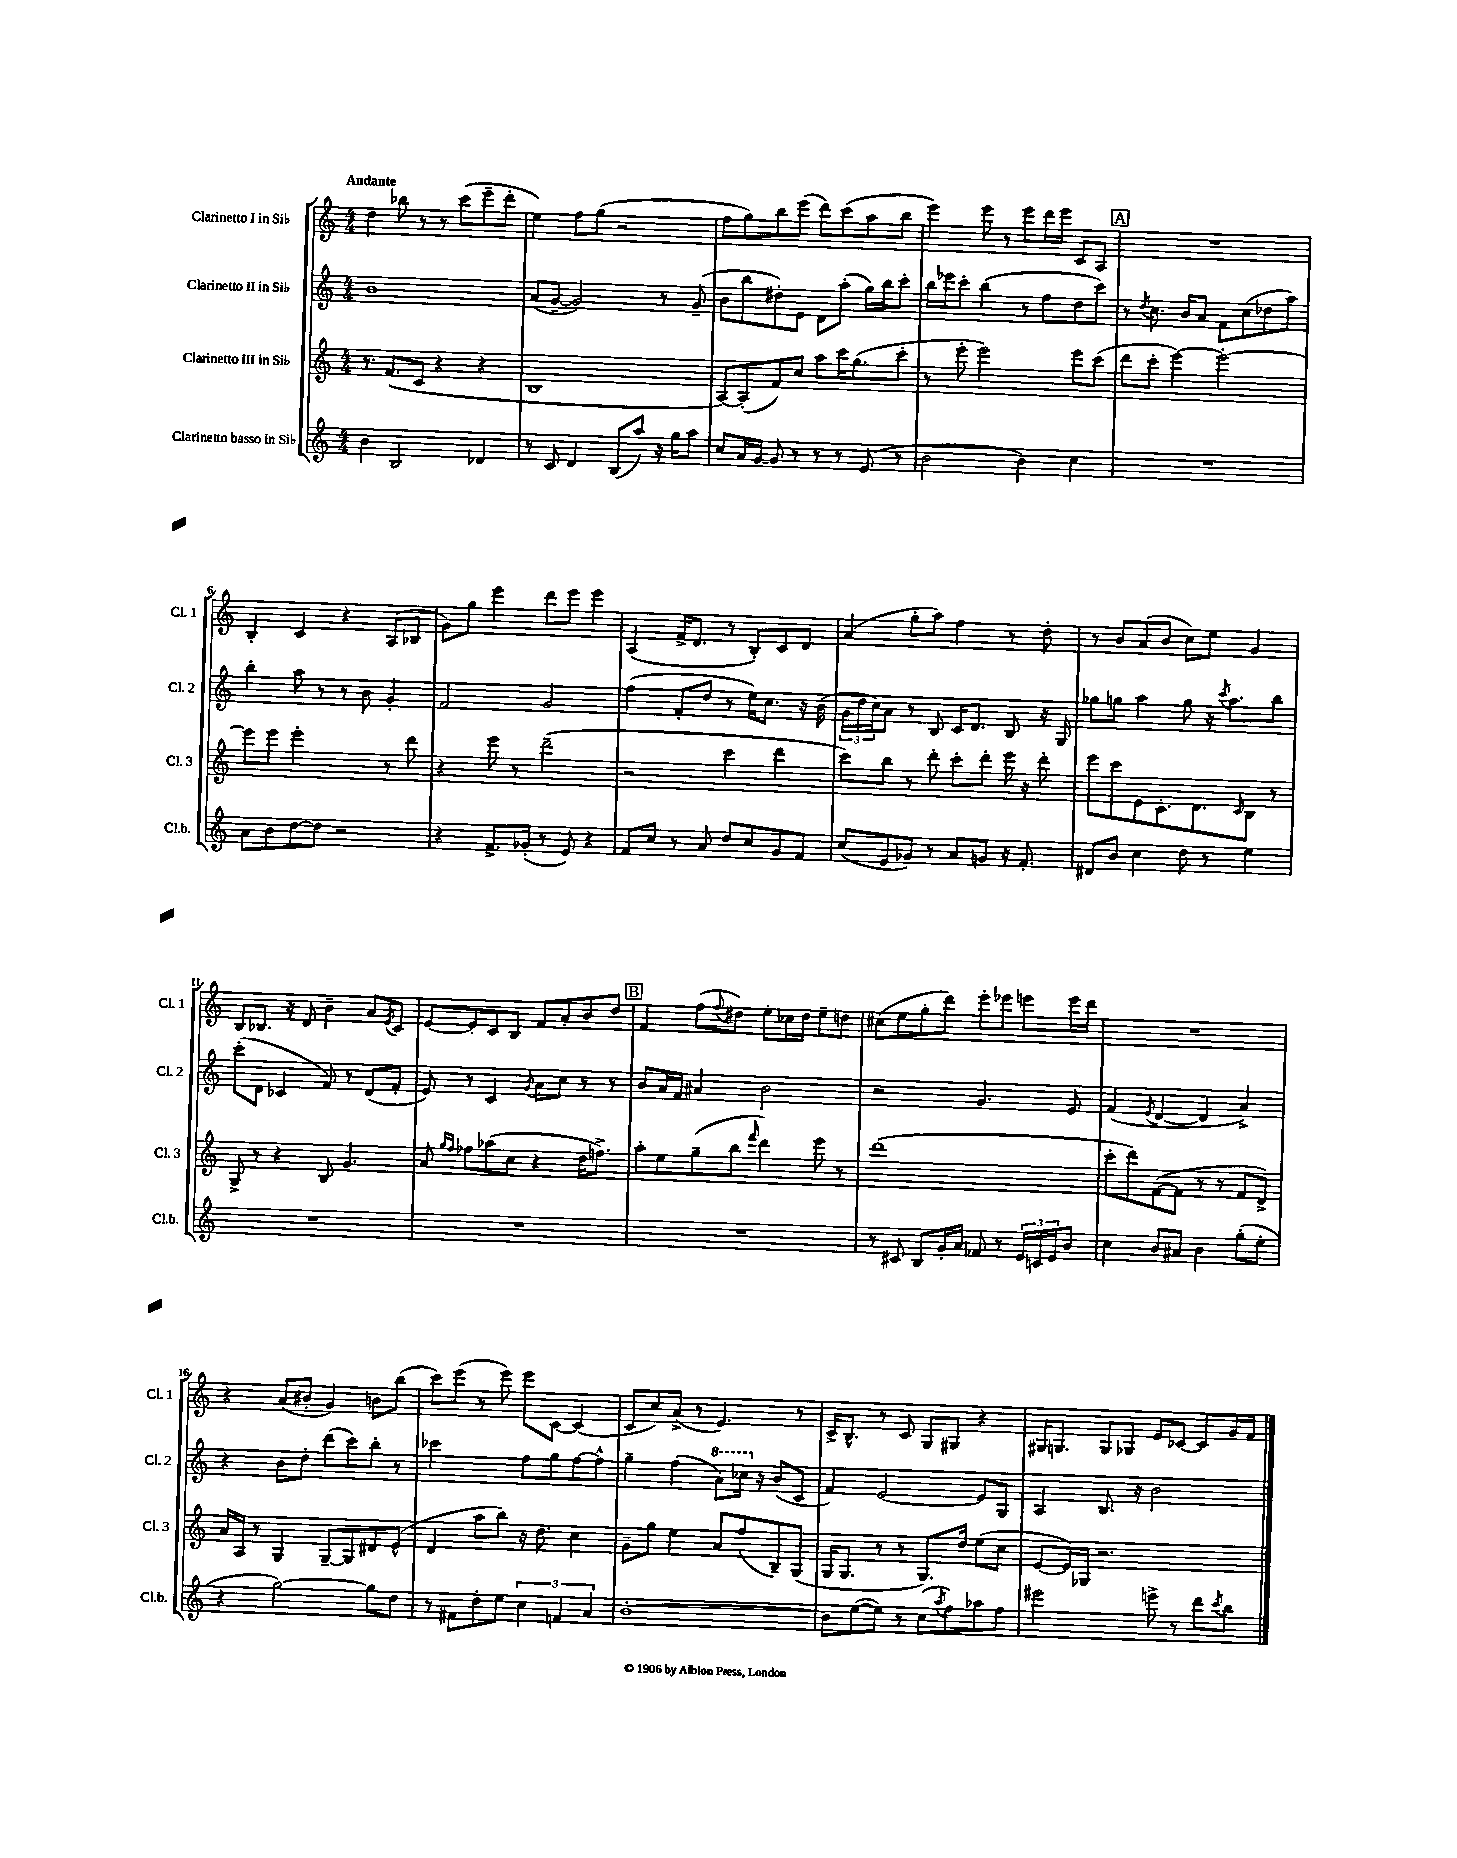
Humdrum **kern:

**kern	**kern	**kern	**kern
*part4	*part3	*part2	*part1
*staff4	*staff3	*staff2	*staff1
*I"Clarinetto basso in Si♭	*I"Clarinetto III in Si♭	*I"Clarinetto II in Si♭	*I"Clarinetto I in Si♭
*I'Cl.b.	*I'Cl. 3	*I'Cl. 2	*I'Cl. 1
*clefG2	*clefG2	*clefG2	*clefG2
*k[]	*k[]	*k[]	*k[]
*M4/4	*M4/4	*M4/4	*M4/4
=1	=1	=1	=1
!	!	!	!LO:TX:a:B:t=Andante
4b\	8.r	1b	4dd\
.	(8.f/L	.	.
2B/	.	.	8bb-X\
.	8c/J	.	8r
.	4r	.	8r
.	.	.	(8ccc\L
4d-X/	4r	.	8eee~\
.	.	.	8ddd'\J
=2	=2	=2	=2
8r	1B	(8a/L	4ee\)
8c/	.	[8g~/J	.
4d/	.	2g/])	8ff\L
.	.	.	(8gg\J
(8B/L	.	.	2r
8aa/J)	.	.	.
16r	.	8r	.
16gg\KL	.	.	.
8aa\J	.	(8g~/	.
=3	=3	=3	=3
8cc/L	[8A/L)	8b\L	8ff\L
16a/L	(8A'/]	8bb\	8gg\)
[16g/JJ	.	.	.
8g/]	8f/)	8dd#X'\)	8bb\
8r	8cc/J	8e\J	(8eee\J
8r	8aa\L	8d\L	8ddd\L)
8r	16ccc\K	(8aa'\J	(8ccc\
.	(8.gg\	.	.
(8e/	.	16gg\LL)	8aa\
.	.	16bb\J	.
8r	8ccc'\J	8ccc'\J	8bb\J
=4	=4	=4	=4
2b\	8r	16bb\LL	4eee\)
.	.	16eee-X\J	.
.	8eee'\	8ccc'\J	.
.	2eee\)	(4bb\	8eee\
.	.	.	8r
4b\)	.	8r	8eee\L
.	.	8ff\L	16ddd\L
.	.	.	16eee\JJ
4cc\	8eee\L	8dd\	8c/L
.	(8ccc\J	8ccc\J)	8A/J
!!LO:REH:place=s1:t=A
=5	=5	=5	=5
1r	8ddd\L	8r	1r
.	.	8qdd/	.
.	8ccc'\J	8.cc\	.
.	[4eee\)	.	.
.	.	16b/KL	.
.	.	8a/J	.
.	2eee'\_	8f\L	.
.	.	(8cc\	.
.	.	8dd-X\	.
.	.	8aa\J)	.
!!LO:LB:g=z
=6	=6	=6	=6
8a\L	8eee\L]	4bb'\	4B'/
8b\	8eee\J	.	.
[8dd\	2eee'\	8aa\	4c/
8dd\J]	.	8r	.
2r	.	8r	4r
.	.	8b\	.
.	8r	4g'/	(8A/L
.	8ddd\	.	8B-X/J
=7	=7	=7	=7
4r	4r	2f/	8g\L)
.	.	.	8gg\J
8.f^/L	8eee\	.	4eee\
.	8r	.	.
(16g-X'/Jk	.	.	.
8r	(2ddd~\	2g/	8ddd\L
8e/)	.	.	8eee\J
4r	.	.	4eee\
=8	=8	=8	=8
8f/L	2r	(4ff\	(4A/
8cc/J	.	.	.
8r	.	8f'/L	16f^/KL
.	.	.	8.d/J
8a/	.	8dd/J	.
8dd/L	4ccc\	8r	8r
8cc/	.	16ee\KL)	8B'/L)
.	.	8.cc\J	.
8g/	4ddd\	.	8c/
8f/J	.	16r	8d/J
.	.	(16b\	.
=9	=9	=9	=9
(8cc/L	8ccc\L)	24g\LL	(4a/
.	.	24dd\	.
.	.	24cc\J)	.
8e/	8bb\J	8a\J	.
8g-X/J)	8r	8r	8gg'\L
8r	8ddd'\	8B/	8aa\J)
8a/L	8ccc'\L	16c/KL	4ff\
.	.	8.d/J	.
8gn/J	8ddd'\J	.	.
16r	16eee\	8B/	8r
8.f'/	16r	.	.
.	8ddd'\	16r	8dd'\
.	.	16G/	.
=10	=10	=10	=10
8d#X/L	8eee\L	8gg-X\L	8r
8b/J	8ccc\	8ggn\J	8b/L
4cc\	8e\	4aa\	(8a/
.	8.c'\	.	8b/J
8dd\	.	8gg\	8cc\L)
.	8.d\	.	.
8r	.	16r	8ee\J
.	.	8qccc/	.
.	.	8.aa\L	.
.	16qqc/	.	.
4ee\	8B\J	.	4g/
.	8r	8bb\J	.
!!LO:LB:g=z
=11	=11	=11	=11
1r	8G^/	(8ccc'\L	8B/L
.	8r	8d\J	8.B-X/J
.	4r	4c-X/	.
.	.	.	16r
.	.	.	8d/
.	8B/	8f/)	4b~\
.	4.g/	8r	.
.	.	(8d/L	8a/L
.	.	.	8qe/
.	.	8f'/J	8c/J
=12	=12	=12	=12
1r	8a/	8e/)	[8e/L
.	16qqgg/LL	.	.
.	16qqff/JJ	.	.
.	8ff-X\L	8r	8e'/]
.	(8aa-X\	4c/	8c/
.	8cc\J	.	8B/J
.	.	8qg/	.
.	4r	8a\L	8f/L
.	.	8cc\J	8a'/
.	16dd\KL	8r	8b/
.	8.ffn^\J)	.	.
.	.	8r	8dd/J
!!LO:REH:place=s1:t=B
=13	=13	=13	=13
1r	8aa'\L	8b/L	4f/
.	8ee\	16a/L	.
.	.	16f/JJ	.
.	(8gg~\	4a#X/	(8ff\L
.	.	.	8qqff/
.	8bb\J	.	8dd#X\J)
.	16qqfff/	.	.
.	4ddd\)	2b\	8ee'\L
.	.	.	16cc-X\L
.	.	.	16dd#\JJ
.	8eee\	.	8ee~\L
.	8r	.	8ddn\J
=14	=14	=14	=14
8r	(1ddd	2r	(8cc#X\L
8c#X/	.	.	8ee\
8B/L	.	.	8gg'\
16g'/L	.	.	8ddd\J)
16a/JJ	.	.	.
8f-X/	.	4.g/	8eee'\L
8r	.	.	8eee-X\J
24e/LL	.	.	8eeen\L
24cn/	.	.	.
24e/J	.	.	.
8b/J	.	8e/	16eee\L
.	.	.	16ddd\JJ
=15	=15	=15	=15
4cc\	8ccc'\L	(4f/	1r
.	8ddd\)	.	.
.	.	8qe/	.
8b/L	([8f\	[4d/	.
8a#X/J	8f\J]	.	.
4b\	8r	4d/]	.
.	8r	.	.
(8gg'\L	8f/L	4a^/)	.
8ee'\J	8d^/J)	.	.
!!LO:LB:g=z
=16	=16	=16	=16
4r	16a/LL	4r	4r
.	16A/JJ	.	.
.	8r	.	.
[2gg\)	4G/	8b\L	(8a/L
.	.	8dd'\J	8b#X'/J
.	[8G~/L	(8ddd\L	4g/)
.	8G/]	8ccc\)	.
8gg\L]	8d#X/	8bb'\J	8bn\L
8dd\J	(8e^^/J	8r	(8bb\J
=17	=17	=17	=17
8r	4d/	2ccc-X\	8ccc\L)
8f#X\L	.	.	(8eee\J
8dd'\	8aa\L	.	8r
8ee\J	8bb\J)	.	8eee\)
6cc\	16r	8ff\L	8eee\L
.	8.dd\	.	.
.	.	8gg\	[8c\J
6fn/	.	.	.
.	4cc\	[8ff\	(4c/]
6a/	.	.	.
.	.	8ff^^\J]	.
=18	=18	=18	=18
[1b'	8g~\L	4gg~\	8c/L
.	8gg\J	.	8cc/)
.	4ee\	(4ff\	(8a^/J
.	.	.	8r
*	*	*8va	*
.	8a/L	8aa\L)	4.e/)
.	(8ff/	16ccc-X\Jk	.
*	*	*X8va	*
.	.	16r	.
.	8B~/)	(8b/L	.
.	(8G/J	8c/J	8r
=19	=19	=19	=19
8b\L]	16G/KL	4f/)	16c^/KL
.	8.G/J	.	8.B^^/J
([8ee\	.	.	.
8ee\J])	8r	[2e/	8r
8r	8r	.	8c/
(8cc\L	8.G/L)	.	8G/L
8qaa/	.	.	.
8ff\)	.	.	8G#X/J
.	16dd/Jk	.	.
8aa-X\	(8ee\L	8e/L]	4r
8ff\J	8cc\J	8G/J	.
=20	=20	=20	=20
2eee#X\	[8e/L	4A/	16G#X/KL
.	.	.	8.Gn/J
.	16e/L])	.	.
.	16G-X/JJ	.	.
.	2.r	8.B/	8G/L
.	.	.	8G-X/J
.	.	16r	.
8eeen^\	.	2b\	8e/L
8r	.	.	[8c-X/J
8ddd\L	.	.	8c-/L]
8qccc/	.	.	.
8bb\J	.	.	16g/L
.	.	.	16f/JJ
==	==	==	==
*-	*-	*-	*-
